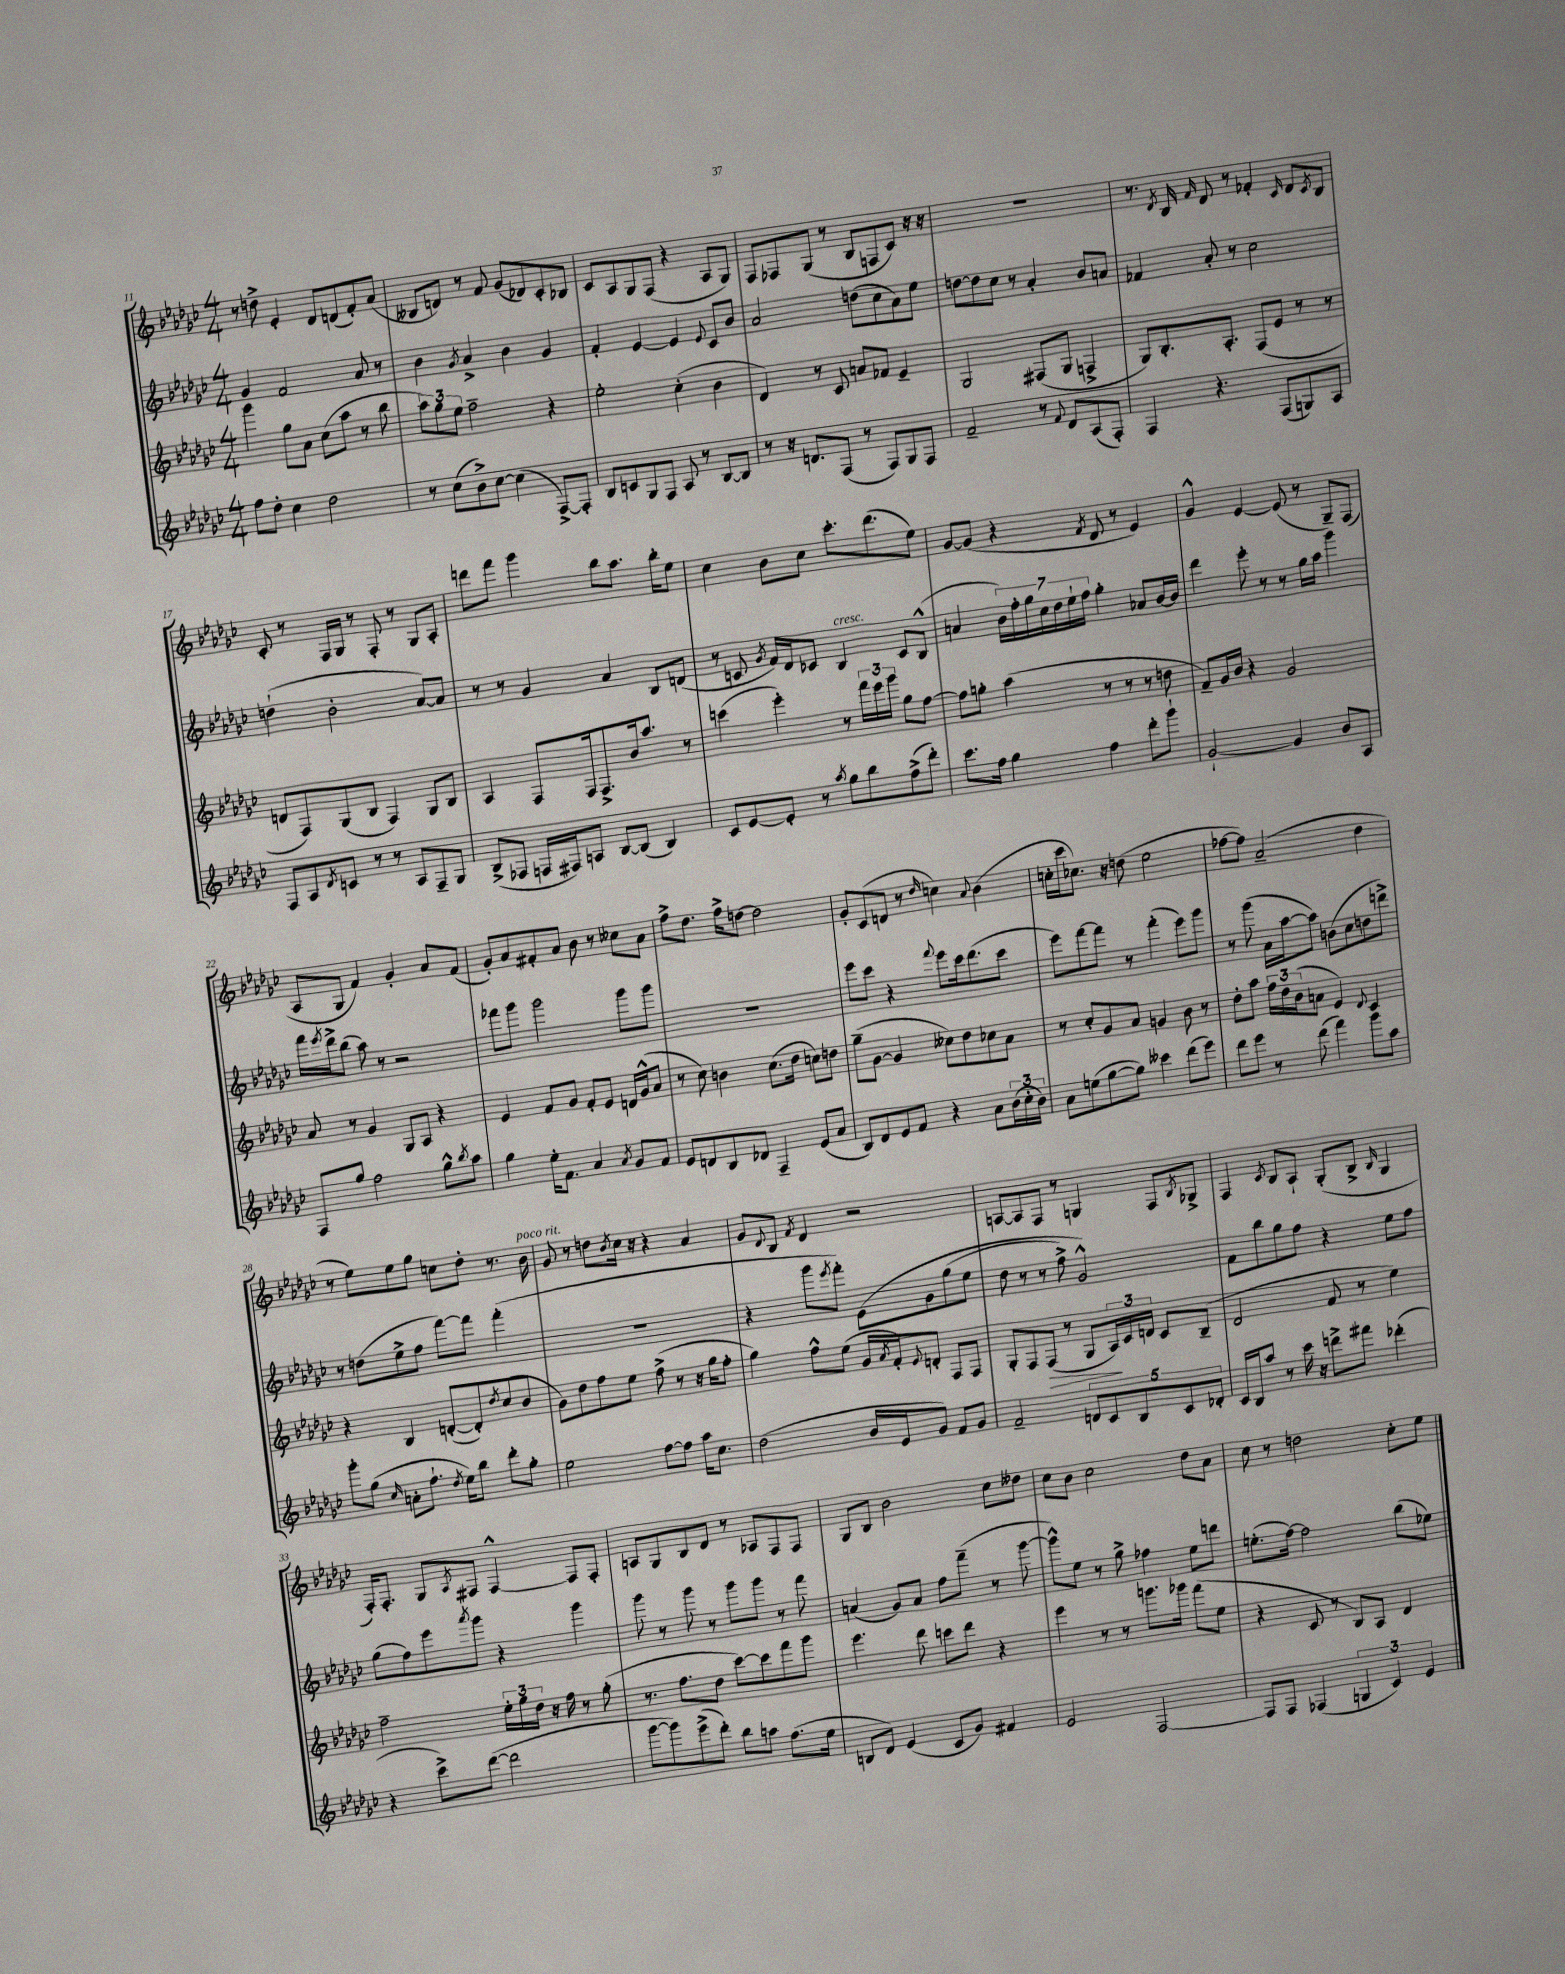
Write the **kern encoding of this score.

**kern	**kern	**kern	**kern
*staff4	*staff3	*staff2	*staff1
*clefG2	*clefG2	*clefG2	*clefG2
*k[b-e-a-d-g-c-]	*k[b-e-a-d-g-c-]	*k[b-e-a-d-g-c-]	*k[b-e-a-d-g-c-]
*M4/4	*M4/4	*M4/4	*M4/4
8ff	4ggg-	4g-	8r
8dd-'	.	.	8dd^
4cc-	8gg-	2f	4e-'
.	8a-	.	.
2dd-	(8cc-	.	8d-
.	8aa-	.	(8d
.	8r	8a-	8f')
.	8bb-	8r	(8a-
=	=	=	=
8r	12aa-)	4b-	8B--
.	12gg-	.	.
(8cc-	.	.	8d)
.	12ee-	.	.
.	.	8qg-	.
8b-^)	2ff~	4a-^	8r
[8cc-	.	.	8f
(4cc-]	.	4b-	(8g-
.	.	.	8d-)
[8F^)	4r	4g-	8c-'
8F']	.	.	8B-
=	=	=	=
8B-	2ee-'	4f'	8c-
8c	.	.	8A-
8G-	.	[4e-	8G-
8F	.	.	(8F
8A-	(4cc-'	4e-]	4r
8r	.	.	.
.	.	8qqe-	.
[8B-	4b-	8c-	8A-
8B-]	.	8b-	8G-)
=	=	=	=
8r	4d-)	2a-	8F
16r	.	.	8F-
8.d	.	.	.
.	8r	.	(8G-
(8F	8c-	.	8r
8r	8a	(8dd	8B-
8F)	8f-	8cc-	8F
8G-	4e-~	8a-)	8c-)
8F	.	8ee-	16r
.	.	.	16r
=	=	=	=
2f~	2G-	[8dd	1r
.	.	8dd]	.
.	.	8cc-	.
.	.	8r	.
8r	(8F#	4a-'	.
8qqf	.	.	.
8d-	8G-	.	.
(8A-	4F^	8b-	.
8F')	.	8a	.
=	=	=	=
4F	8G-)	4f-	8.r
.	8.B-'	.	.
.	.	.	8qd-
.	.	.	16B-
.	.	.	16qqf
4.r	.	8a-'	8d-
.	8.A-'	.	.
.	.	8r	8r
.	(8F	2cc-	4f-'
(8F	8e-	.	.
.	.	.	16qqc-
8G)	8r	.	8d-
.	.	.	8qc-
8A-	8r	.	8B-
=	=	=	=
8F	8d	(4dd`	8c-'
8A-	8F)	.	8r
8qd-	.	.	.
8c	(8G-	2b-'	16F
.	.	.	16G-
8r	8B-	.	8r
8r	4F)	.	8F'
8A-	.	.	8r
8F~	8G-	[8a-)	8G-
8G-	8B-	8a-]	8A-'
=	=	=	=
(8B-^	4A-	8r	8ddd
8F-	.	8r	8fff
16F	8F	4g-	4ggg-
16F#)	.	.	.
8A	16F	.	.
.	8.F^	.	.
[8B-	.	4a-	8bb-
(8B-]	16b-	.	8.aa-
.	8.aa-	.	.
4B-)	.	8B-	.
.	.	.	16bb-'
.	8r	(8d	8ee-
=	=	=	=
8c-	(4ccc	8r	4cc-
[8e-	.	8c	.
.	.	8qg-	.
8e-']	4eee-')	16f)	8b-
.	.	16d-	.
8r	.	8c-	8cc-
8qaa-	.	.	.
8gg-	8r	4B-	8.ccc-'
8bb-	24fff	.	.
.	24eee-	.	.
.	.	.	(8.ddd-
.	24ggg-	.	.
(8ff^	8gg-	8c-	.
8ddd-')	[8ff	(8B-^^	8ee-)
=	=	=	=
8.ccc-	8ff]	4a	[8g-
.	8gg'	.	(8g-]
16ff	.	.	.
4gg-	(4aa-	28b-)	4r
.	.	28ff'	.
.	.	28gg-	.
.	.	28cc-	.
.	.	28dd-	.
.	.	28ee-`	.
.	.	28ff	.
.	.	.	8qf
4ff	8r	4gg-'	8d-
.	8r	.	8r
8ddd-'	8r	8a-	4e-)
8ggg-`	8dd	[16b-	.
.	.	16b-]	.
=	=	=	=
[2g-`	8f~)	4ddd-	4g-^^
.	16g-	.	.
.	16b-	.	.
.	4r	8eee-'	[4e-
.	.	8r	.
4g-]	2g-	8r	(8e-]
.	.	16gg-	8r
.	.	16aa-	.
8b-	.	4ggg-	8G-~)
8A-	.	.	(8F
=	=	=	=
8F	8a-	16fff	8A-
.	.	8qeee-	.
.	.	16ddd-^	.
8gg-	8r	(8bb-	8G-
2ff	4g-	8aa-)	4f)
.	.	8r	.
.	8G-	2r	4g-'
.	8A-	.	.
8gg-^^	4r	.	8a-
8qbb-	.	.	.
8aa-	.	.	(8f
=	=	=	=
4gg-	4e-	8fff-	8g-')
.	.	8ggg-	8a-
16ee-'	8f	2ggg-	8f#'
8.f	.	.	.
.	8g-	.	8a-
4a-	8f'	.	8b-
.	8e-	.	8r
8qa-	.	.	.
8g-	16d	8ggg-	8cc--
.	(16g-^^	.	.
8f	8a-	8ggg-	8a-
=	=	=	=
8e-	8r	1r	8ff^
8d	8cc-)	.	8.dd-
8B-	4b	.	.
.	.	.	16ff^
8d-	.	.	[8dd
4F~	(8.cc-	.	2dd]
.	16dd-	.	.
(8e-	8cc)	.	.
8a-	8dd	.	.
=	=	=	=
8B-)	(8gg-~	8eee-	8g-'
8d-	[8g-	8ccc-	(8c-
8e-	4g-]	4r	8d
8f	.	.	8r
.	.	8qqfff	16qqdd-
4r	8cc--)	8eee-	4cc)
.	8dd-	16ccc-	.
.	.	(8.ddd-	.
.	.	.	8qqa-
8a-	8cc-	.	(4b-
(24b-	8a-	8ccc-	.
24cc-'	.	.	.
24b-)	.	.	.
=	=	=	=
8a-	8r	8eee-)	16cc'
.	.	.	16ccc-
(8ee	8cc-'	[8fff	8.cc-)
[8gg-	8g-	8fff]	.
.	.	.	16r
8gg-])	8a-	8r	(8dd
4ccc--	4g	(4fff'	2ee-
(8ddd-	8b-	8eee-)	.
8eee-)	8r	8ggg-	.
=	=	=	=
8ddd-	8dd-'	8r	[8ff-
8eee-	8aa-	(8ggg-	8ff-])
8r	24ff	16a-	(2a-~
.	24dd-	.	.
.	.	[16aa-	.
.	(24b-	.	.
(8ddd-	8a	8aa-])	.
4fff)	4e-)	(8b	.
.	.	8cc-	.
.	8qqd-	.	.
8ggg-	4c-	8dd	4dd-
8aa-	.	8ddd^)	.
=	=	=	=
8ggg-'	4r	8r	8r
(8gg-	.	(8dd	8ee-)
16qqcc-	.	.	.
8a'	4B-	8ee-^	8ee-
8.ff`	.	8ff	8gg-
.	([8d'	[8fff)	8cc
8qdd-	.	.	.
16ee-)	.	.	.
8bb-	8d'])	8fff]	8dd-'
.	8qdd-	.	.
8ddd-'	(8cc-	(4fff'	8.r
8gg-'	8b-	.	.
.	.	.	16b-
=	=	=	=
2ee-	8g-)	1r	8g-
.	8dd-	.	8r
.	8ff	.	8dd
.	.	.	8qb-
.	8ee-	.	16cc-
.	.	.	16r
[8ff	(8ff^	.	4r
8ff]	8r	.	.
16aa-	16r	.	4a-
8.cc-	16gg-	.	.
.	8ff'	.	.
=	=	=	=
(2dd-	4gg-)	4r	8g-
.	.	.	8qqd-
.	.	.	8B-
.	.	.	8qf
.	8ff^^	8ggg-	4d-
.	.	8qeee-	.
.	(8ee-	8fff')	.
16b-	16g-	&(8e-	2r
.	8qa-	.	.
16e-	16f')	.	.
.	8qqe-	.	.
8g-)	8d'	8g-	.
8f	8F	(8gg-	.
8g-	8F	8ee-	.
=	=	=	=
2f~	8G-'	8dd-	[8A
.	8F	8r	8A]
.	(8F	8r	8F
.	8r	8ff^)	8r
10d	8G-	2g-^^&)	4G
10c-	.	.	.
.	24A-)	.	.
.	24c-	.	.
10B-	.	.	.
.	24d	.	.
.	8c-	.	8F
10c-	.	.	.
.	.	.	8qB-
.	(8B-~	.	8G-^
10d-'	.	.	.
=	=	=	=
16c-	2d-	8f	4F
16B-	.	.	.
8aa-	.	8bb-	.
.	.	.	8qc-
8r	.	8gg-	8B-
16ccc-	.	8ff	8A-`
16r	.	.	.
8ddd^	8f	4r	(8G-'
8fff#	8r	.	8B-^
.	.	.	16qqB-
(4ddd-'	4ee-)	8ee-	4G-
.	.	8ff	.
=	=	=	=
4r	2ff~	(8gg-	16F')
.	.	.	8.F'
.	.	8ff)	.
8ccc-^)	.	8eee-	8G-
.	.	8qaaa-	8qA-
([8ddd-	.	8ggg-	8F#
2ddd-]	24ee-'	4r	[4F#^^
.	24gg-	.	.
.	24dd-	.	.
.	16r	.	.
.	16ff	.	.
.	8r	4ggg-	8F#]
.	(8gg-'	.	8F#'
=	=	=	=
[8ggg-	8.r	8ggg-	8A
8ggg-])	.	8r	8G-
.	8.ff	.	.
(8eee-^	.	8ggg-	8B-
8ddd-')	8dd-	8r	8d-
8bb-	[8ccc-)	8ggg-	8r
8aa	8ccc-]	8ggg-	8A-
(8.ff	8fff	8r	8F
.	8ggg-	8fff	8F
16ee-	.	.	.
=	=	=	=
8B	4.eee-	(4a	8G-
8d-)	.	.	8B-
(4e-	.	8g-)	2b-
.	8ddd-	8a	.
8c-	8ccc	8ff	.
8g-)	8ddd-	(8fff~	.
4f#	4r	8r	8cc-
.	.	[8ggg-	8dd--
=	=	=	=
2e-	4eee-	8ggg-^^])	8cc-
.	.	8ee-	8b-
.	8r	8r	2cc-
.	8r	8gg-^	.
[2F	8.ggg	4ff-	.
.	16ggg-	.	.
.	(8fff	8ee-	8dd-
.	8ee-	8ddd	8a-
=	=	=	=
8F]	4r	(8.ee'	8cc-
8F	.	.	8r
.	.	[16ff)	.
(4F-	8c-	2ff]	2dd
.	8r	.	.
6G	8B-)	.	.
.	8A-	.	.
6c-)	.	.	.
.	4d-	(8bb-	8cc-'
6e-	.	.	.
.	.	8ee-)	8ee-
==	==	==	==
*-	*-	*-	*-
